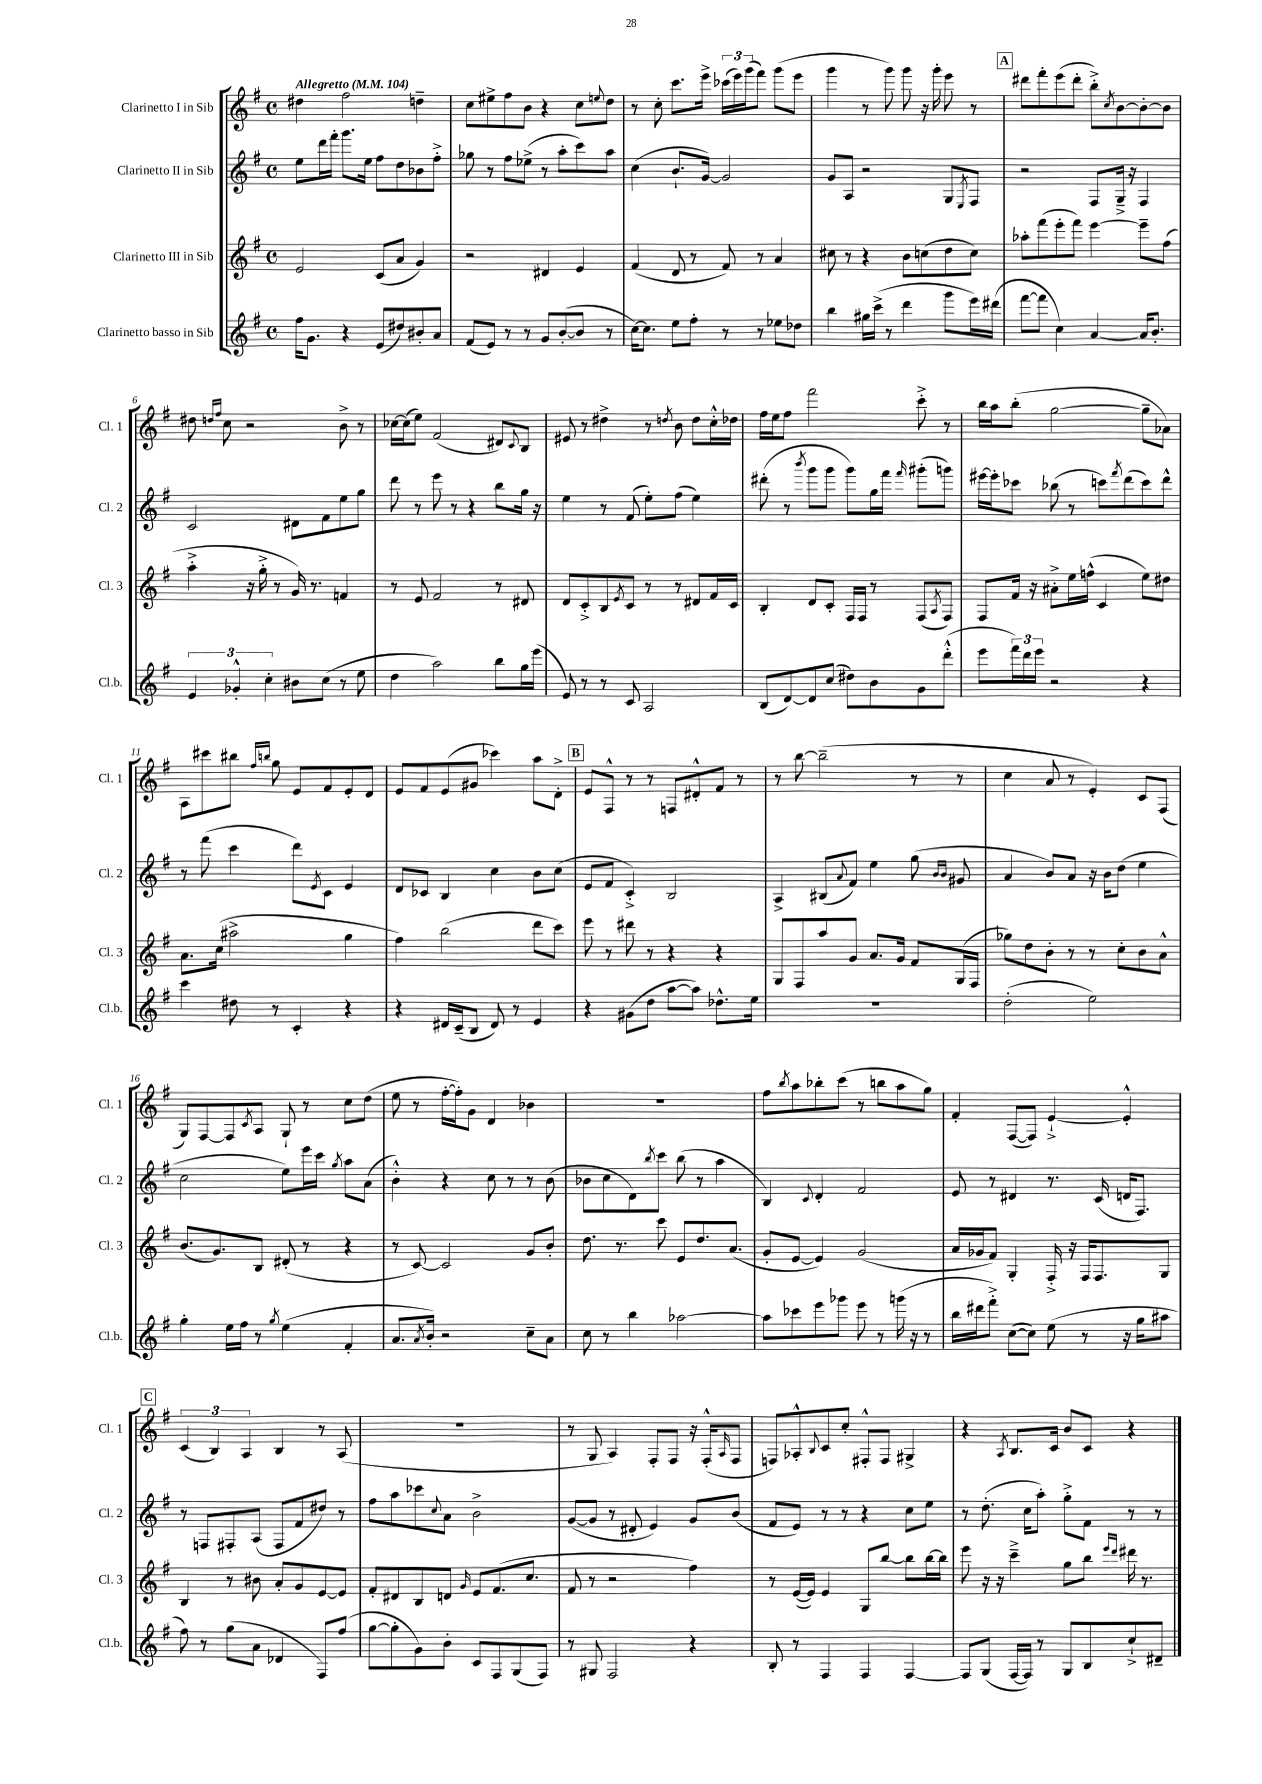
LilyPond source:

<<
\new StaffGroup <<
\new Staff = "s0" \with { instrumentName = "Clarinetto I in Sib" shortInstrumentName = "Cl. 1" } {
    \clef treble \key g \major \defaultTimeSignature \time 4/4 \tempo "Allegretto" 4 = 104
    dis''4 fis''2 d''4-- |
    c''8 eis''8-> fis''8 b'8 r4 c''8 \appoggiatura { e''8 } d''8 |
    r8 c''8-. c'''8. e'''16-> \tuplet 3/2 { ces'''16( e'''16) g'''16( } fis'''8) g'''8( e'''8 |
    g'''4 r8 g'''8) g'''8 r16 g'''16-. e'''8 r8 |
    \mark \markup { \box "A" } dis'''8 fis'''8-. e'''8( dis'''8-. b''8-.->) \acciaccatura { c''8 } b'8~ b'8~-. b'8 |
    dis''8 \grace { d''16 fis''16 } c''8 r2 b'8-> r8 |
    ces''16~ ces''16( e''8) fis'2( dis'8) \appoggiatura { c'8 } b8 |
    eis'8 r8 dis''4-> r8 \acciaccatura { d''8 } b'8 d''8 c''16-.-^ des''16 |
    fis''16 e''16 fis''8 fis'''2 c'''8-.-> r8 |
    b''16 a''16 b''8-.( g''2~ g''8-- aes'8) |
    a8 cis'''8 bis''8 \grace { fis''16 b''16 } g''8 e'8 fis'8 e'8-. d'8 |
    e'8 fis'8 e'8( gis'8 ces'''4) a''8 d'8-.-> |
    \mark \markup { \box "B" } e'8 fis8-^ r8 r8 f8 dis'8-.-^ fis'8 r8 |
    r8 b''8~ b''2--( r8 r8 |
    c''4 a'8 r8 e'4-.) c'8 fis8( |
    g8) fis8~ fis8 \acciaccatura { c'8 } a8 g8-! r8 c''8 d''8( |
    e''8 r8 fis''16~-. fis''16-.) g'8 d'4 bes'4 |
    R1 |
    fis''8 \acciaccatura { b''8 } a''8 bes''8-. c'''8( r8 b''8 a''8 g''8) |
    fis'4-. fis8~( fis8) e'4~-!-> e'4-.-^ |
    \mark \markup { \box "C" } \tuplet 3/2 { c'4( b4) a4 } b4 r8 a8( |
    R1 |
    r8 g8 a4) fis8-. fis8 r16 fis16-.-^( \grace { a16 } fis8 |
    f8) aes8-.-^ \appoggiatura { b8 } c'8 c''8-. fis8-.-^ fis8 gis4-> |
    r4 \acciaccatura { a8 } b8. c'16 b'8 c'8 r4 \bar "|." |
}
\new Staff = "s1" \with { instrumentName = "Clarinetto II in Sib" shortInstrumentName = "Cl. 2" } {
    \clef treble \key g \major \defaultTimeSignature \time 4/4
    e''8 d'''16 fis'''16-. g'''8. e''16 fis''8 d''8 bes'8 fis''8-.-> |
    ges''8 r8 fis''8 ees''8->( r8 a''8-. c'''8) a''8 |
    c''4( b'8.-! g'16~) g'2 |
    g'8 a8 r2 g8 \acciaccatura { e8 } fis8 |
    \mark \markup { \box "A" } r2 fis8 g16---> r16 fis4 |
    c'2 dis'8 fis'8 e''8 g''8 |
    d'''8 r8 e'''8 r8 r4 b''8 g''16 r16 |
    e''4 r8 fis'8( e''8-.) fis''8( e''4) |
    dis'''8-.( r8 \acciaccatura { b'''8 } g'''8 g'''8 g'''8) g''16 fis'''16 \grace { fis'''16 } gis'''8-.( g'''8) |
    eis'''16~ eis'''16-. ces'''8 bes''8( r8 c'''8) \acciaccatura { fis'''8 } d'''8( c'''8) d'''8-^ |
    r8 fis'''8( c'''4 d'''8) \acciaccatura { e'8 } c'8 e'4 |
    d'8 ces'8 b4 c''4 b'8 c''8( |
    \mark \markup { \box "B" } e'8 fis'8 c'4-.->) b2 |
    a4-> bis8( \appoggiatura { a'8 } fis'8) e''4 g''8( \grace { b'16 b'16 } gis'8 |
    a'4 b'8) a'8 r16 b'16 d''8( e''4 |
    c''2 e''8) e'''16 c'''16 \acciaccatura { g''8 } a''8 a'8( |
    b'4-.-^) r4 c''8 r8 r8 b'8( |
    bes'8 c''8 d'8) \acciaccatura { b''8 } c'''8 b''8( r8 a''4 |
    b4) \appoggiatura { c'8 } d'4-. fis'2 |
    e'8 r8 dis'4 r8. c'16( d'16 fis8.) |
    \mark \markup { \box "C" } r8 f8 fis8-. a8( fis8 fis'8 dis''8) r8 |
    fis''8 a''8 ces'''8 \appoggiatura { c''8 } a'8 b'2-> |
    g'8~( g'8 r8 dis'8-. e'4) g'8 b'8( |
    fis'8 e'8) r8 r8 r4 c''8 e''8 |
    r8 d''8.-.( c''16 a''8-.) g''8-.-> fis'8 r8 r8 \bar "|." |
}
\new Staff = "s2" \with { instrumentName = "Clarinetto III in Sib" shortInstrumentName = "Cl. 3" } {
    \clef treble \key g \major \defaultTimeSignature \time 4/4
    e'2 c'8( a'8 g'4) |
    r2 dis'4 e'4 |
    fis'4( d'8 r8 fis'8) r8 a'4 |
    cis''8 r8 r4 b'8 c''8( d''8 c''8) |
    \mark \markup { \box "A" } aes''8-. fis'''8( e'''8-. fis'''8) e'''4~ e'''8-- fis''8( |
    a''4-.-> r16 g''16-.-> r8 g'16) r8. f'4 |
    r8 e'8 fis'2 r8 dis'8 |
    d'8 c'8-.-> b8 \acciaccatura { e'8 } c'8 r8 r8 dis'8 fis'16 c'16 |
    b4-. d'8 c'8-. fis16 fis16 r8 fis8( \acciaccatura { a8 } fis8) |
    fis8 fis'16 r16 ais'8-.-> e''16 f''16-^( c'4 e''8) dis''8 |
    a'8. c''16( ais''2-> g''4 |
    fis''4) b''2( d'''8 c'''8) |
    \mark \markup { \box "B" } e'''8 r8 dis'''8 r8 r4 r4 |
    g8 fis8 a''8 g'8 a'8. g'16 fis'8 g16( fis16 |
    ges''8) d''8 b'8-. r8 r8 c''8-. b'8 a'8-^ |
    b'8.( g'8.) b8 dis'8-.( r8 r4 |
    r8 c'8~) c'2 g'8 b'8-. |
    d''8. r8. c'''8 e'8 d''8. a'8.( |
    g'8-. e'8~ e'4) g'2( |
    a'16 ges'16 fis'8) g4-. fis16-.-> r16 fis16 fis8. g8 |
    \mark \markup { \box "C" } b4 r8 bis'8 a'8-. g'8 e'8~ e'8 |
    fis'8-. dis'8 b8 d'8 \grace { g'16 } e'8 fis'8.( c''8. |
    fis'8 r8 r2 fis''4) |
    r8 e'16~( e'16) e'4 g8 b''8~ b''8 b''16~ b''16 |
    e'''8 r16 r16 c'''4---> g''8 b''8 \grace { e'''16 d'''16 } dis'''16 r8. \bar "|." |
}
\new Staff = "s3" \with { instrumentName = "Clarinetto basso in Sib" shortInstrumentName = "Cl.b." } {
    \clef treble \key g \major \defaultTimeSignature \time 4/4
    fis''16 g'8. r4 e'8( dis''8) bis'8-. a'8 |
    fis'8( e'8) r8 r8 g'8 b'8~-.( b'8 r8 |
    c''16~) c''8. e''8 fis''8-. r8 r8 ees''8 des''8 |
    b''4 gis''16 c'''16->( r8 d'''4 g'''8 e'''16) dis'''16( |
    \mark \markup { \box "A" } fis'''8~ fis'''8 c''4) a'4~ a'16 b'8.-. |
    \tuplet 3/2 { e'4 ges'4-.-^ c''4-. } bis'8 c''8( r8 e''8 |
    d''4 a''2) b''8 g''16 e'''16( |
    e'8) r8 r8 c'8 a2 |
    b8( d'8~) d'8 c''8( dis''8) b'8 g'8 d'''8-.-^( |
    e'''8 \tuplet 3/2 { fis'''16) d'''16 e'''16 } r2 r4 |
    c'''4 dis''8 r8 c'4-. r4 |
    r4 dis'16 c'16--( b8 dis'8) r8 e'4 |
    \mark \markup { \box "B" } r4 gis'8( d''8 a''8~ a''8) des''8.-^ e''16 |
    R1 |
    d''2-.( e''2) |
    g''4-. e''16 fis''16 r8 \acciaccatura { g''8 } e''4( fis'4-. |
    a'8. \acciaccatura { a'8 } b'16-.) r2 c''8-- a'8 |
    c''8 r8 b''4 aes''2~ |
    aes''8 ces'''8 e'''8 ges'''8 e'''8 r8 g'''16( r16 r8 |
    b''16 dis'''16 fis'''8-.->) c''8~( c''8) e''8( r8 r16 g''16 ais''8 |
    \mark \markup { \box "C" } fis''8) r8 g''8( a'8 des'4 fis8) fis''8( |
    g''8~ g''8-. g'8) b'8-. c'8 fis8 g8( fis8) |
    r8 gis8 fis2 r4 |
    b8-. r8 fis4 fis4 fis4~ |
    fis8 g8( fis16~ fis16) r8 g8 b8 c''8-!-> dis'8-- \bar "|." |
}
>>
>>
